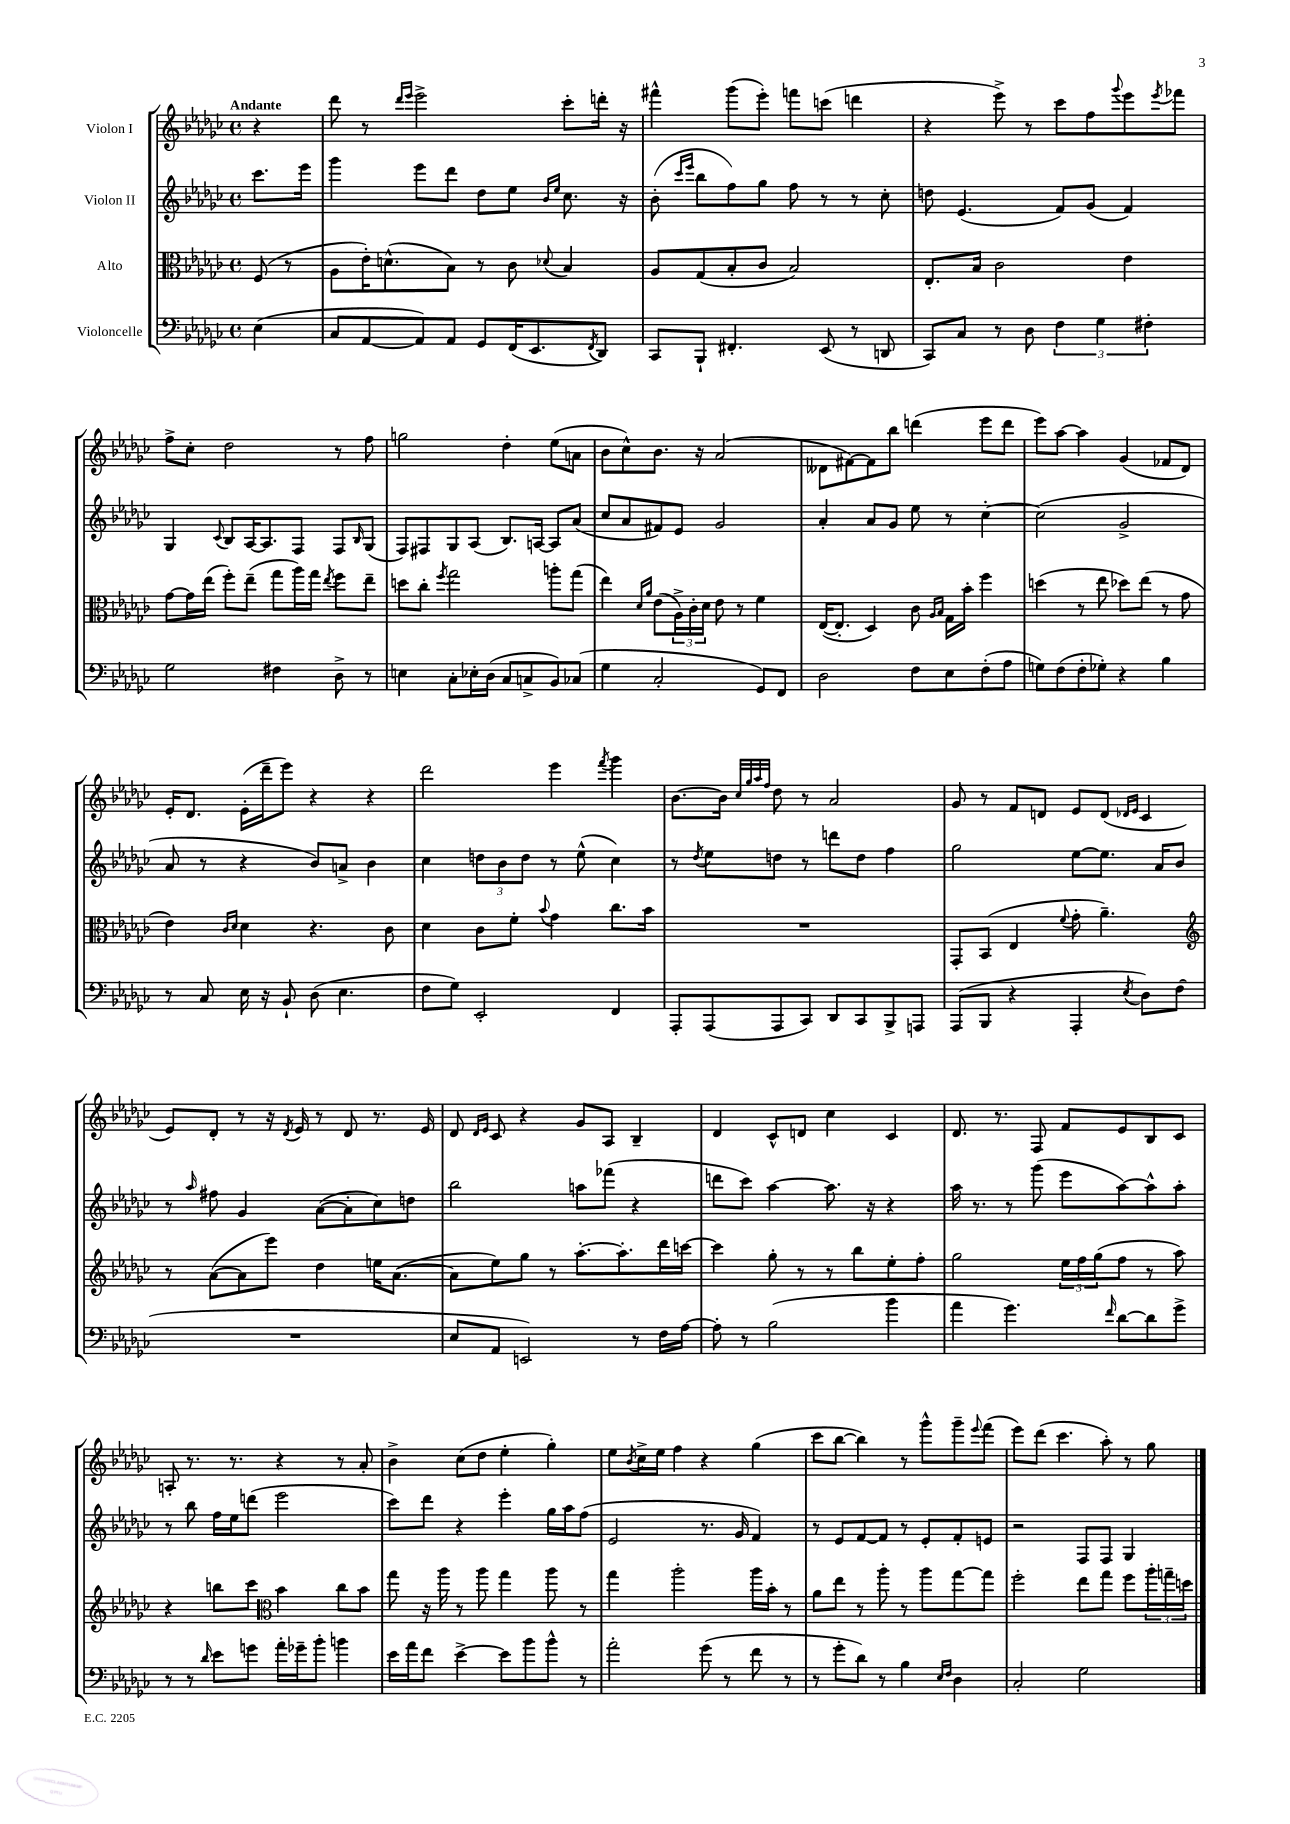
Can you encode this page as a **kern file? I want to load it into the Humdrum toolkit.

**kern	**kern	**kern	**kern
*staff4	*staff3	*staff2	*staff1
*clefF4	*clefC3	*clefG2	*clefG2
*k[b-e-a-d-g-c-]	*k[b-e-a-d-g-c-]	*k[b-e-a-d-g-c-]	*k[b-e-a-d-g-c-]
*M4/4	*M4/4	*M4/4	*M4/4
*met(c)	*met(c)	*met(c)	*met(c)
(4E-	(8F	8.ccc-	4r
.	8r	.	.
.	.	16eee-	.
=	=	=	=
8C-	8A-	4ggg-	8ddd-
[8AA-	16e-')	.	8r
.	(8.d^^	.	.
.	.	.	16qqddd-
.	.	.	16qqeee-
8AA-])	.	8eee-	2eee-^
8AA-	8B-)	8ddd-	.
8GG-	8r	8dd-	.
(16FF	8c-	8ee-	.
8.EE-	.	.	.
.	.	16qqb-	.
.	8qqd-	16qqee-	.
.	4B-	8.cc-	8ccc-'
8qFF	.	.	.
8DD-)	.	.	16ddd'
.	.	16r	16r
=	=	=	=
8CC-	8A-	(8b-'	4fff#^^
.	.	16qqccc-	.
.	.	16qqeee-	.
8BBB-`	(8G-	8bb-	.
4.FF#'	8B-'	8ff)	(8ggg-
.	8c-	8gg-	8eee-')
.	2B-)	8ff	8fff
(8EE-	.	8r	(8ccc
8r	.	8r	4ddd
8DD	.	8cc-'	.
=	=	=	=
8CC-)	8.E-'	8dd	4r
8C-	.	(4.e-	.
.	16B-	.	.
8r	2c-	.	8eee-^)
8D-	.	.	8r
6F	.	8f)	8ccc-
.	.	(8g-	8ff
6G-	.	.	.
.	.	.	8qqggg-
.	4e-	4f)	8eee-
6F#'	.	.	.
.	.	.	8qeee-
.	.	.	8fff-
=	=	=	=
2G-	[8g-	4G-	8ff^
.	16g-]	.	8cc-'
.	(16ee-	.	.
.	.	8qqc-	.
.	8ff')	8B-	2dd-
.	(8ee-~	[16A-	.
.	.	8.A-]	.
4F#	8gg-	.	.
.	16aa-)	8F	.
.	16gg-	.	.
.	8qee-	.	.
8D-^	8ff	8F	8r
.	.	16qqB-	.
8r	8ee-~	(8G-	8ff
=	=	=	=
4E	8dd	8F)	2gg
.	8cc-'	8F#	.
.	8qff	.	.
8C-'	2gg-	8G-	.
16E-'	.	(8A-	.
(16D-	.	.	.
8C-	.	8.B-)	4dd-'
8C^	.	.	.
.	.	[16A	.
8BB-)	8aa'	8A]	(8ee-
(8C-	(8gg-	(8a-	8a
=	=	=	=
4G-	4ee-)	8cc-	8b-
.	.	8a-	8cc-^^)
.	16qqd-	.	.
.	16qqa-	.	.
2C-'	(8e-	8f#)	8.b-
.	24A-^)	8e-	.
.	24c-'	.	.
.	.	.	16r
.	24d-	.	.
.	8e-	2g-	(2a-
.	8r	.	.
8GG-)	4f	.	.
8FF	.	.	.
=	=	=	=
2D-	([16E-	4a-'	8d--
.	8.E-']	.	.
.	.	.	[8f#)
.	4D-)	8a-	8f#]
.	.	8g-	8bb-
8F	8c-	8ee-	(4ddd
.	16qqA-	.	.
.	16qqB-	.	.
8E-	16G-	8r	.
.	16b-'	.	.
(8F'	4ff	[4cc-'	8eee-
8A-	.	.	8ddd
=	=	=	=
8G)	(4dd	(2cc-]	8eee-)
(8F	.	.	[8aa-
8F'	8r	.	4aa-]
8G-')	8ee-	.	.
4r	8dd-)	2g-^	(4g-
.	(8ee-	.	.
4B-	8r	.	8f-
.	8g-	.	8d-)
=	=	=	=
8r	4e-)	8a-	16e-'
.	.	.	8.d-
8C-	.	8r	.
.	16qqc-	.	.
.	16qqd-	.	.
16E-	4d-	4r	(16e-'
16r	.	.	16ddd-~
8BB-`	.	.	8eee-)
(8D-	4.r	8b-)	4r
4.E-	.	8a^	.
.	.	4b-	4r
.	8c-	.	.
=	=	=	=
8F	4d-	4cc-	2ddd-
8G-)	.	.	.
2EE-'	8c-	12dd	.
.	.	12b-	.
.	8f'	.	.
.	.	12dd	.
.	8qqb-	.	.
.	4g-	8r	4eee-
.	.	(8ee-^^	.
.	.	.	8qfff
4FF	8.cc-	4cc-)	4ggg-
.	16b-	.	.
=	=	=	=
8AAA-'	1r	8r	[8.b-
.	.	8qdd-	.
(8AAA-	.	8ee-	.
.	.	.	16b-]
.	.	.	32qqcc-
.	.	.	32qqgg-
.	.	.	32qqaa-
.	.	.	32qqff
8AAA-	.	8dd	8dd-
8CC-)	.	8r	8r
8DD-	.	8ddd	2a-
8CC-	.	8dd	.
8BBB-^	.	4ff	.
8AAA	.	.	.
=	=	=	=
(8AAA-	8GG-'	2gg-	8g-
8BBB-	(8BB-	.	8r
4r	4E-	.	8f
.	.	.	8d
.	8qqf	.	.
4AAA-'	8g-'	[8ee-	8e-
.	4.a-~)	8.ee-]	(8d
.	.	.	16qqd-
8qE-	.	.	16qqe-
8D-)	.	.	4c-
.	.	16a-	.
(8F	.	8b-	.
=	=	=	=
*	*clefG2	*	*
1r	8r	8r	8e-)
.	.	16qqaa-	.
.	([8a-	8ff#	8d-'
.	8a-]	4g-	8r
.	8eee-)	.	16r
.	.	.	8qd-
.	.	.	16e-
.	4dd-	([8a-	8r
.	.	8a-']	8d-
.	16ee	8cc-)	8.r
.	([8.a-	.	.
.	.	8dd	.
.	.	.	16e-
=	=	=	=
8E-	8a-]	2bb-	8d-
.	.	.	16qqd-
.	.	.	16qqe-
8AA-	8ee-)	.	8c-
2EE)	8gg-	.	4r
.	8r	.	.
.	[8.aa-'	8aa	8g-
.	.	(8fff-	8A-
.	8.aa-']	.	.
8r	.	4r	4B-~
16F	16ddd-	.	.
[16A-	[16ccc	.	.
=	=	=	=
8A-']	4ccc]	8ddd	4d-
8r	.	8ccc-)	.
(2B-	8gg-'	[4aa-	8c-^^
.	8r	.	8d
.	8r	8.aa-]	4cc-
.	8bb-	.	.
.	.	16r	.
4b-	8ee-'	4r	4c-
.	8ff'	.	.
=	=	=	=
4a-	2gg-	16aa-	8.d-
.	.	8.r	.
.	.	.	8.r
4.g-)	.	8r	.
.	.	(8ggg-	8F
.	24ee-	8eee-	8f
.	24ff	.	.
.	(24gg-	.	.
16qqf	.	.	.
[8d-	8ff	[8aa-)	8e-
8d-]	8r	8aa-^^]	8B-
8g-^	8aa-)	8aa-'	8c-
=	=	=	=
8r	4r	8r	8A'
8r	.	8bb-	8.r
16qqd-	.	.	.
8e-	8bb	16ff	.
.	.	16ee-	8.r
8g	8ccc-	(8ddd	.
*	*clefC3	*	*
16a-'	4b-	2eee-	4r
16g-~	.	.	.
8b-'	.	.	.
4b	8cc-	.	8r
.	8b-	.	8a-'
=	=	=	=
16e-	8gg-	8ccc-)	4b-^
16a-	.	.	.
8f	16r	8ddd-	.
.	16aa-	.	.
[4e-^	8r	4r	(8cc-
.	8aa-	.	8dd-
8e-]	4gg-	4eee-'	4ee-'
8b-	.	.	.
8b-^^	8aa-	16gg-	4gg-')
.	.	16aa-	.
8r	8r	(8ff	.
=	=	=	=
2a-'	4gg-	2e-	8ee-
.	.	.	8qb-
.	.	.	16cc-^
.	.	.	16ee-
.	2aa-'	.	4ff
(8g-	.	8.r	4r
8r	.	.	.
.	.	16g-	.
8f	16aa-	4f)	(4gg-
.	16b-'	.	.
8r	8r	.	.
=	=	=	=
8r	8a-	8r	8ccc-
8g-'	8ee-	8e-	[8bb-
8d-)	8r	[8f	4bb-])
8r	8aa-'	8f]	.
4B-	8r	8r	8r
.	8aa-	8e-'	8ggg-^^
16qqE-	.	.	.
16qqF	.	.	.
4D-	[8gg-	8f'	8ggg-~
.	.	.	8qqeee-
.	8gg-]	8e	(8fff
=	=	=	=
2C-'	2ff'	2r	8eee-)
.	.	.	(8ddd-
.	.	.	4.ccc-
2G-	8ee-	8F	.
.	8gg-	8F	8aa-')
.	8ff	4G-	8r
.	24aa-'	.	8gg-
.	24gg~	.	.
.	24dd	.	.
==	==	==	==
*-	*-	*-	*-
